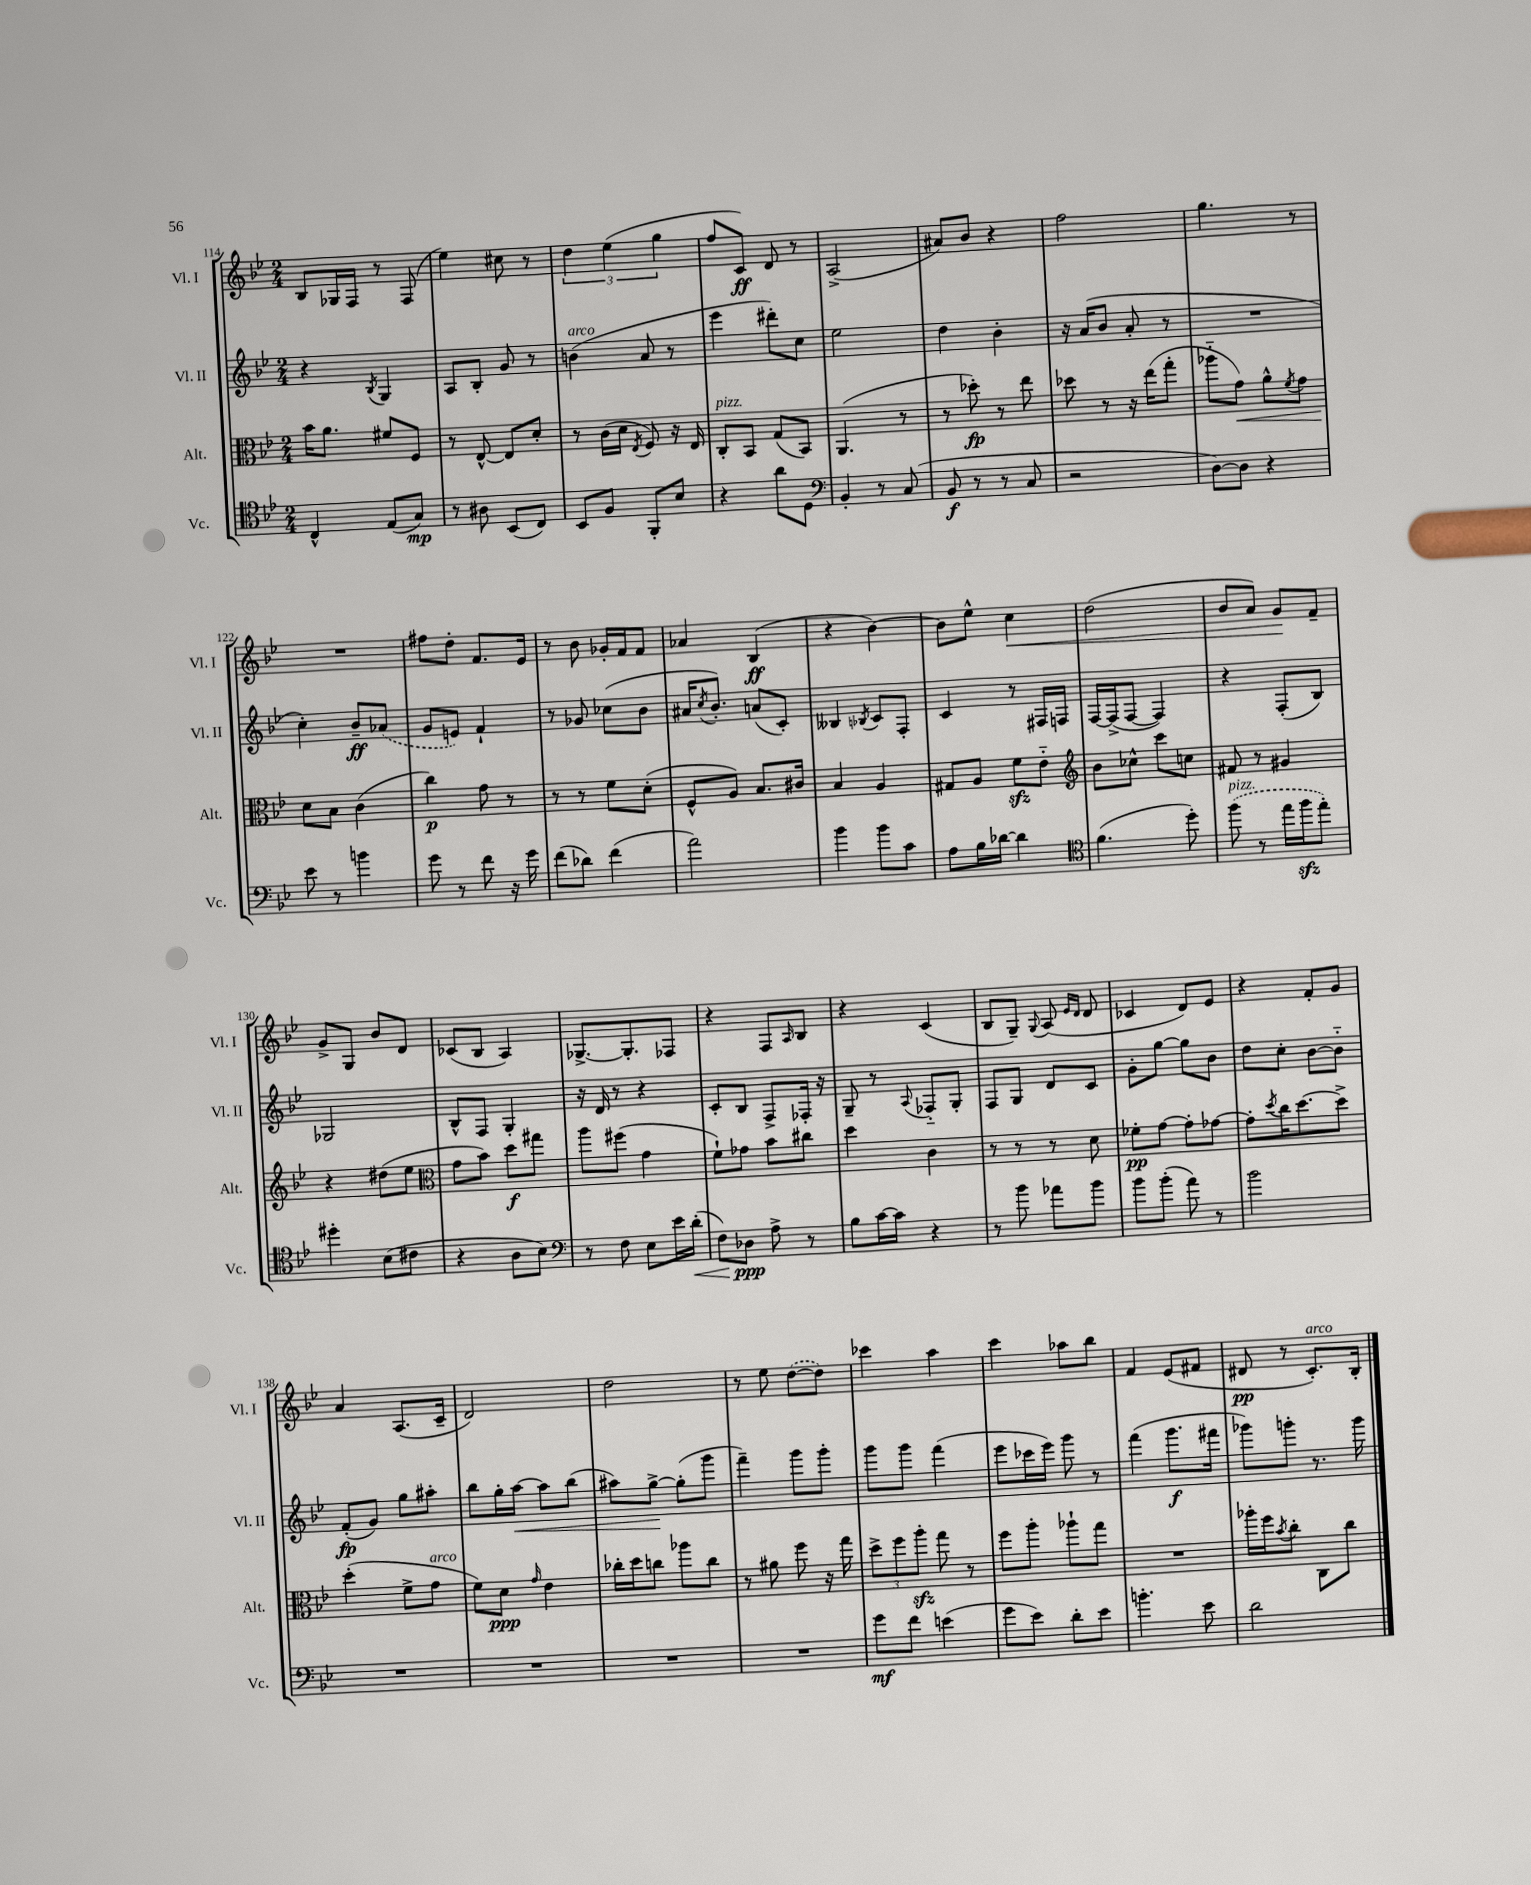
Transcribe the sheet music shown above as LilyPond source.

<<
\new StaffGroup <<
\new Staff = "s0" \with { instrumentName = "Vl. I" shortInstrumentName = "Vl. I" } {
    \clef treble \key bes \major \numericTimeSignature \time 2/4
    bes8 ges16 f16 r8 f8( |
    ees''4) cis''8 r8 |
    \tuplet 3/2 { d''4 ees''4( g''4 } |
    f''8 c'8\ff) d'8 r8 |
    a2->( |
    ais'8) bes'8 r4 |
    f''2 |
    g''4. r8 |
    R2 |
    fis''8 d''8-. f'8. ees'16 |
    r8 bes'8 ges'16-. f'16 f'8 |
    aes'4 bes4\ff( |
    r4 bes'4~) |
    bes'8 ees''8-^ c''4\< |
    d''2( |
    bes'8 a'8) g'8\! f'8-- |
    g'8-> g8 bes'8 d'8 |
    ces'8( bes8 a4) |
    ges8.~-> ges8.-. fes8 |
    r4 f8 \grace { a16 } bes8 |
    r4 c'4( |
    bes8 g8--) \appoggiatura { g8 } a8( \grace { ees'16 d'16 } d'8 |
    ces'4 d'8) ees'8 |
    r4 f'8-. g'8 |
    a'4 a8.( c'16-- |
    d'2) |
    d''2 |
    r8 ees''8 \once \slurDashed d''8~( d''8) |
    ces'''4 a''4 |
    c'''4 aes''8 bes''8 |
    f'4 ees'8( fis'8 |
    dis'8\pp r8 c'8.-.^\markup { \italic "arco" }) bes16-. \bar "|." |
}
\new Staff = "s1" \with { instrumentName = "Vl. II" shortInstrumentName = "Vl. II" } {
    \clef treble \key bes \major \numericTimeSignature \time 2/4
    r4 \acciaccatura { bes8 } g4 |
    a8 bes8-. g'8 r8 |
    b'4^\markup { \italic "arco" }( a'8 r8 |
    ees'''4 dis'''8-.) c''8 |
    ees''2 |
    d''4 bes'4-. |
    r16 a'16( bes'8 a'8-. r8 |
    R2 |
    c''4-.) bes'8--\ff \once \slurDashed aes'8( |
    g'8 e'8) f'4-! |
    r8 ges'8 ces''8( bes'8 |
    ais'16 \acciaccatura { c''8 } bes'8.-.) a'8( c'8-.) |
    beses4 \acciaccatura { bes8 } c'8 f8-. |
    c'4 r8 fis16 f16 |
    f16~ f16->( f8~ f4) |
    r4 f8-.( bes8) |
    ges2 |
    bes8-^ f8 g4-. |
    r16 d'16 r8 r4 |
    c'8-. bes8 f8-> fes16-. r16 |
    g8-- r8 \appoggiatura { a8 } fes8-_ g8-. |
    f8 g8 d'8 c'8 |
    g'8-. g''8~ g''8 bes'8 |
    d''8 c''8-. bes'8~ bes'8-_ |
    f'8-.\fp( g'8) g''8 ais''8-. |
    bes''8 g''16-. a''16~\< a''8 bes''8( |
    ais''8) g''8~->\! g''8-.( g'''8 |
    f'''4--) g'''8 g'''8-. |
    g'''8 g'''8 f'''4( |
    ees'''8 ces'''16 ees'''16) g'''8 r8 |
    f'''4( g'''8.\f fis'''16 |
    ges'''8) g'''8-. r8. g'''16 \bar "|." |
}
\new Staff = "s2" \with { instrumentName = "Alt." shortInstrumentName = "Alt." } {
    \clef alto \key bes \major \numericTimeSignature \time 2/4
    bes'16 a'8. fis'8 f8 |
    r8 ees8~-^ ees8 d'8-. |
    r8 c'16( d'16 \acciaccatura { ees8 } f8) r16 ees16 |
    c8-.^\markup { \italic "pizz." } bes,8 g8( bes,8) |
    a,4.( r8 |
    r8 des''8-.\fp) r8 ees''8 |
    des''8 r8 r16 ees''16( g''8-. |
    aes''8-_ g'8\<) a'8-^ \acciaccatura { f'8 } g'8 |
    d'8\! bes8 c'4( |
    c''4\p) g'8 r8 |
    r8 r8 f'8 d'8-.( |
    f8-^ a8) bes8. cis'16 |
    bes4 a4 |
    gis8 a8 f'8\sfz ees'8-_ |
    \clef treble bes'8 ces''8-^ c'''8 c''8 |
    fis'8 r8 gis'4 |
    r4 dis''8( ees''8 |
    \clef alto g'8 bes'8) d''8\f gis''8 |
    a''8 fis''8( g'4 |
    f'8-!) ges'8 bes'8 cis''8 |
    d''4 c'4 |
    r8 r8 r8 d'8 |
    fes'8-.\pp g'8~ g'8-. ges'8~ |
    ges'8-. \acciaccatura { d''8 } c''16 d''8.~ d''8-> |
    d''4-.( f'8-> g'8^\markup { \italic "arco" } |
    f'8) d'8\ppp \grace { g'16 } ees'4 |
    ces''16-. d''16 c''8 aes''8 c''8 |
    r8 ais'8 f''8 r16 g''16 |
    \tuplet 3/2 { d''8-> f''8 a''8-.\sfz } g''8 r8 |
    f''8 a''8-. aes''8-! g''8 |
    R2 |
    aes''16-. f''16 \acciaccatura { bes'8 } c''8-. c8 c''8 \bar "|." |
}
\new Staff = "s3" \with { instrumentName = "Vc." shortInstrumentName = "Vc." } {
    \clef tenor \key bes \major \numericTimeSignature \time 2/4
    c4-^ ees8( g8\mp) |
    r8 ais8 bes,8( c8) |
    bes,8 f8 f,8-. bes8 |
    r4 a'8 d8 |
    \clef bass bes,4-. r8 c8( |
    bes,8\f r8 r8 c8 |
    r2 |
    d8~) d8 r4 |
    ees'8 r8 b'4 |
    g'8 r8 f'8 r16 g'16 |
    f'8( des'8) f'4( |
    a'2) |
    bes'4 bes'8 c'8 |
    a8 bes16 des'16~ des'4 |
    \clef tenor f'4.( d''8-.) |
    \once \slurDashed f''8^\markup { \italic "pizz." }( r8 ees''16 f''16\sfz ees''8-.) |
    dis''4-. bes8( cis'8 |
    r4 a8 bes8) |
    \clef bass r8 f8 ees8 ees'16 d'16-.\<( |
    f8) des8\ppp\! a8-> r8 |
    bes8 c'16~ c'16 r4 |
    r8 bes'8 aes'8 bes'8 |
    bes'8 bes'8-.( a'8) r8 |
    bes'2 |
    R2 |
    R2 |
    R2 |
    R2 |
    g'8\mf f'8 e'4( |
    g'8 ees'8) d'8-. ees'8 |
    b'4.-. ees'8 |
    d'2 \bar "|." |
}
>>
>>
\layout { \context { \Score currentBarNumber = #114 } }
